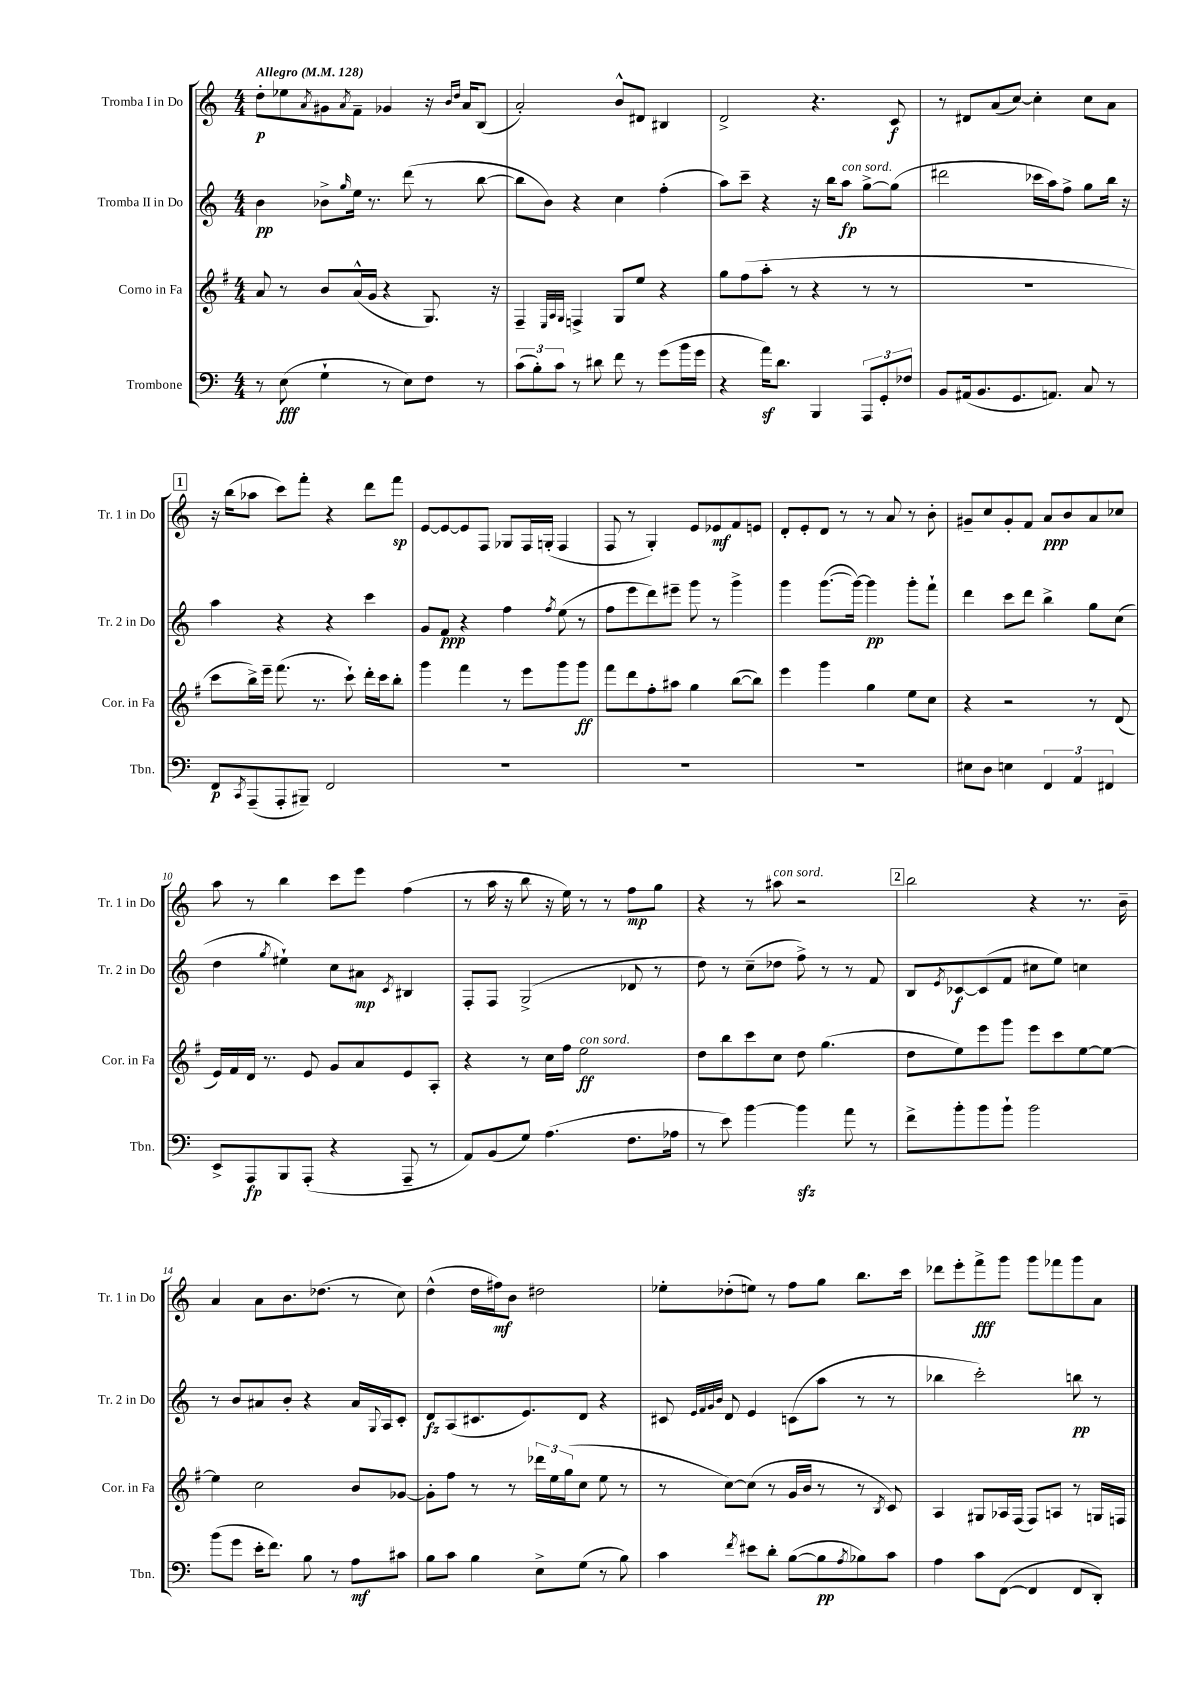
<<
\new StaffGroup <<
\new Staff = "s0" \with { instrumentName = "Tromba I in Do" shortInstrumentName = "Tr. 1 in Do" } {
    \clef treble \key c \major \numericTimeSignature \time 4/4 \tempo "Allegro" 4 = 128
    d''8-.\p ees''8 \acciaccatura { a'8 } gis'8 \acciaccatura { a'8 } f'8-- ges'4 r16 \grace { b'16 d''16 } a'16 b8( |
    a'2-.) b'8-^ dis'8 bis4 |
    d'2-> r4. c'8\f |
    r8 dis'8 a'8( c''8~) c''4-. c''8 a'8 |
    \mark \markup { \box "1" } r16 b''16( aes''8 c'''8) f'''8-. r4 d'''8 f'''8\sp |
    e'8~ e'8~ e'8 f8 ges8 f16 g16-.( f4 |
    f8 r8 g4-.) e'8 ees'8\mf f'8 e'8 |
    d'8-. e'8-. d'8 r8 r8 a'8 r8 b'8-. |
    gis'8-- c''8 gis'8-. f'8 a'8\ppp b'8 a'8 ces''8 |
    a''8 r8 b''4 c'''8 e'''8 f''4( |
    r8 a''16 r16 b''8 r16 e''16) r8 r8 f''8\mp g''8 |
    r4 r8 ais''8^\markup { \italic "con sord." } r2 |
    \mark \markup { \box "2" } b''2 r4 r8. b'16-- |
    a'4 a'8 b'8. des''8.( r8 c''8) |
    d''4-^( d''16 fis''16\mf) b'8 dis''2 |
    ees''8-. des''8-.( e''8) r8 f''8 g''8 b''8. c'''16 |
    des'''8 e'''8-. f'''8->\fff g'''8 g'''8 fes'''8 g'''8 a'8 \bar "|." |
}
\new Staff = "s1" \with { instrumentName = "Tromba II in Do" shortInstrumentName = "Tr. 2 in Do" } {
    \clef treble \key c \major \numericTimeSignature \time 4/4
    b'4\pp bes'8-> \grace { g''16 } e''16 r8. d'''8( r8 b''8~ |
    b''8 b'8) r4 c''4 f''4-.( |
    a''8) c'''8-- r4 r16 b''16 a''8\fp^\markup { \italic "con sord." } g''8~-> g''8( |
    dis'''2 ces'''16 a''16) f''8-> g''8 b''16 r16 |
    \mark \markup { \box "1" } a''4 r4 r4 c'''4 |
    g'8 f'8\ppp r4 f''4 \acciaccatura { f''8 } e''8( r8 |
    f''8 e'''8 d'''8) eis'''8-- g'''8 r8 g'''4-> |
    g'''4 g'''8.~( g'''16~) g'''4\pp g'''8-. f'''8-! |
    d'''4 c'''8 d'''8 b''4-> g''8 c''8( |
    d''4 \acciaccatura { g''8 } eis''4-!) c''8 ais'8\mp \acciaccatura { c'8 } bis4 |
    f8-. f8 g2->( des'8 r8 |
    d''8) r8 c''8--( des''8 f''8->) r8 r8 f'8 |
    \mark \markup { \box "2" } b8 \acciaccatura { e'8 } ces'8~\f ces'8( f'8 cis''8 e''8) c''4 |
    r8 b'8 ais'8 b'8-. r4 ais'16 \appoggiatura { g8 } a16 c'8-. |
    d'8\fz a8( cis'8. e'8.) d'8 r4 |
    cis'8 \grace { e'32 f'32 g'32 b'32 } d'8 e'4 c'8( a''8 r8 r8 |
    bes''4 c'''2-.) b''8\pp r8 \bar "|." |
}
\new Staff = "s2" \with { instrumentName = "Corno in Fa" shortInstrumentName = "Cor. in Fa" } {
    \clef treble \key g \major \numericTimeSignature \time 4/4
    a'8 r8 b'8 a'16-^( g'16 r4 g8.) r16 |
    fis4-- \grace { e32 a32 g32 } f4-> g8 e''8 r4 |
    g''8 fis''8( a''8-. r8 r4 r8 r8 |
    R1 |
    \mark \markup { \box "1" } c'''8 b''16->) e'''16-- fis'''8.( r8. c'''8-!) d'''16-. c'''16 b''8-. |
    g'''4 fis'''4 r8 e'''8 g'''8 g'''8\ff |
    fis'''8 d'''8 fis''8-. ais''8 g''4 b''8~( b''8) |
    e'''4 g'''4 g''4 e''8 c''8 |
    r4 r2 r8 d'8( |
    e'16) fis'16 d'16 r8. e'8 g'8 a'8 e'8 a8-. |
    r4 r8 c''16 fis''16 e''2\ff^\markup { \italic "con sord." } |
    d''8 b''8 c'''8 c''8 d''8 g''4.( |
    \mark \markup { \box "2" } d''8 e''8) e'''8 g'''8 e'''8 c'''8 e''8~ e''8~ |
    e''4 c''2 b'8 ges'8~ |
    ges'8-. fis''8 r8 r8 \tuplet 3/2 { des'''16 e''16 g''16( } c''8 e''8 r8 |
    r8 c''8~) c''8( r8 g'16 b'16 r8 r8 \acciaccatura { b8 } c'8) |
    a4 gis8 aes16 fis16( fis8) a8 r8 g16 f16 \bar "|." |
}
\new Staff = "s3" \with { instrumentName = "Trombone" shortInstrumentName = "Tbn." } {
    \clef bass \key c \major \numericTimeSignature \time 4/4
    r8 e8\fff( g4-! r8 e8) f8 r8 |
    \tuplet 3/2 { c'8( b8-.) c'8 } r8 dis'8 f'8 r8 g'8( b'16 g'16 |
    r4 a'16\sf) d'8. b,,4 \tuplet 3/2 { a,,8 g,8-. fes8 } |
    b,8 ais,16( b,8. g,8. a,8.) c8 r8 |
    \mark \markup { \box "1" } f,8\p \acciaccatura { c,8 } a,,8--( a,,8-. bis,,8--) f,2 |
    R1 |
    R1 |
    R1 |
    eis8 d8 e4 \tuplet 3/2 { f,4 a,4 fis,4 } |
    e,8-> a,,8\fp b,,8 a,,8-.( r4 a,,8-- r8 |
    a,8) b,8( g8) a4.( f8. aes16 |
    r8 e'8) b'4~ b'4\sfz a'8 r8 |
    \mark \markup { \box "2" } f'8-> b'8-. b'8 b'8-! b'2 |
    b'8( g'8 e'16-. f'8.) b8 r8 a8\mf cis'8 |
    b8 c'8 b4 e8-> g8( r8 b8) |
    c'4 \acciaccatura { f'8 } eis'8 d'8-. b8~( b8\pp \acciaccatura { a8 } bes8) c'8 |
    a4 c'8 f,8~( f,4 f,8 d,8-.) \bar "|." |
}
>>
>>
